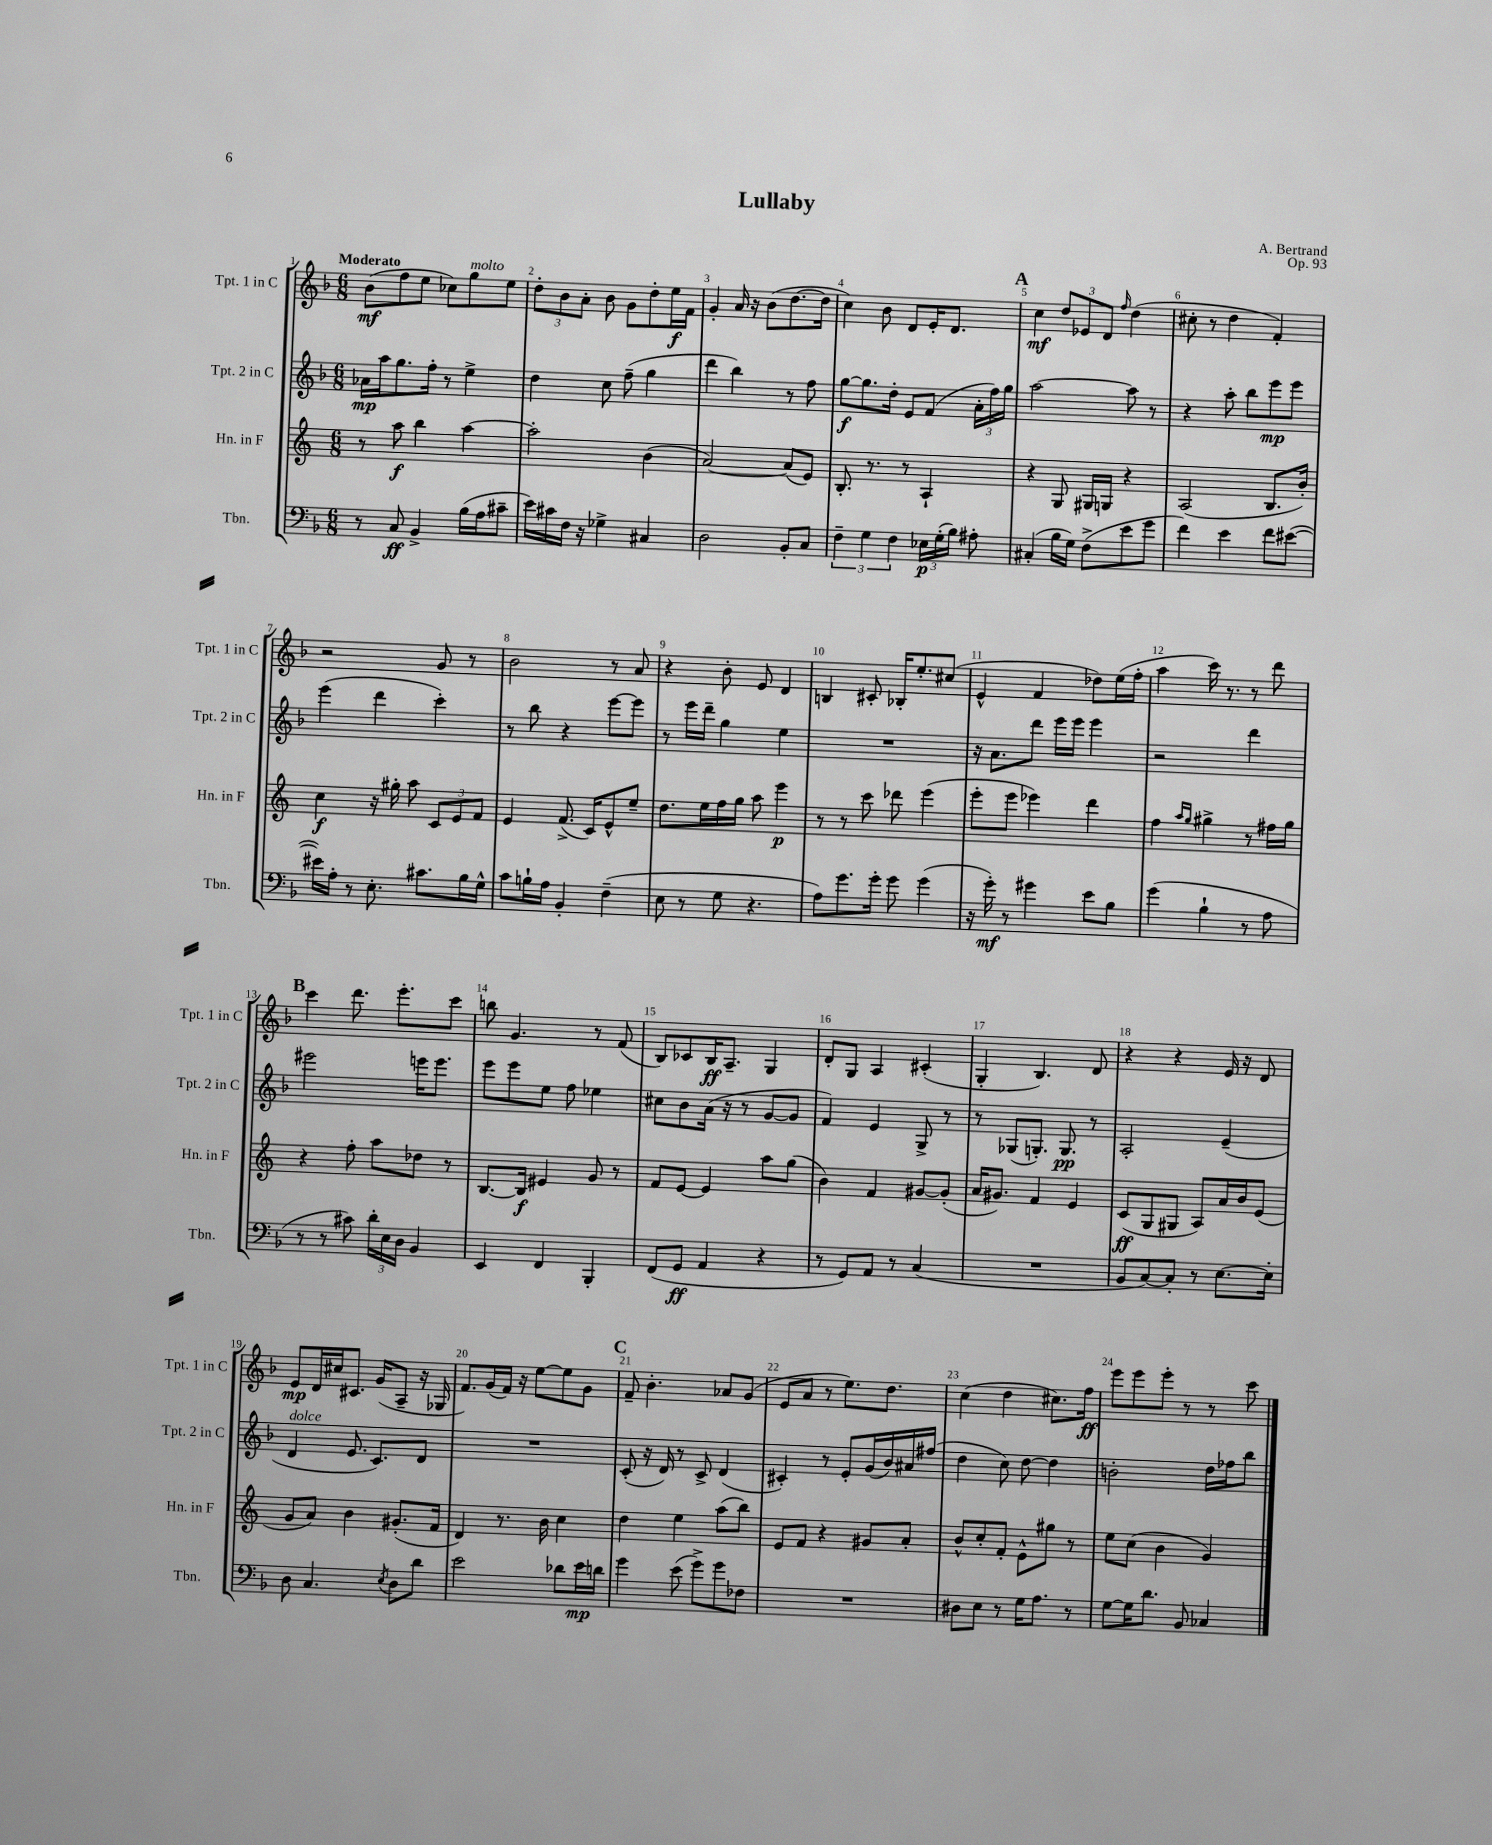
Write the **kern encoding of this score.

**kern	**kern	**kern	**kern
*staff4	*staff3	*staff2	*staff1
*clefF4	*clefG2	*clefG2	*clefG2
*k[b-]	*k[]	*k[b-]	*k[b-]
*M6/8	*M6/8	*M6/8	*M6/8
8r	8r	16a-	(8b-
.	.	16aa	.
8C	8aa	8.gg	8ff
4BB-^	4bb	.	8ee
.	.	16ff'	.
.	.	8r	8cc-)
(16B-	[4aa	4ee^	8gg
16A	.	.	.
8c#~	.	.	8ee
=	=	=	=
16e)	2aa']	4dd	12dd'
16c#	.	.	.
.	.	.	12b-
16F	.	.	.
.	.	.	12a'
16r	.	.	.
4G-^	.	8cc	8b-
.	.	(8ff~	8g
4C#	(4b	4gg	8dd'
.	.	.	16ee
.	.	.	16f
=	=	=	=
2D	[2a)	4ddd	4g'
.	.	4bb-)	16a
.	.	.	16r
.	.	.	(8b-
8BB-'	(8a]	8r	[8.dd
8C	8e)	8ff	.
.	.	.	16dd]
=	=	=	=
6F~	8.B'	[8gg	4cc)
.	.	8.gg]	.
6G	.	.	.
.	8.r	.	.
.	.	.	8b-
.	.	16dd'	.
6F	.	.	.
.	8r	8e	8d
24E-	4A`	(8f	16e'
(24G'	.	.	.
.	.	.	8.d
24B-)	.	.	.
8A#'	.	24a'	.
.	.	24ff)	.
.	.	24gg	.
=	=	=	=
(4C#'	4r	[2aa	4cc
16B-	8G	.	12dd
16G)	.	.	.
.	.	.	12e-
(8F^	16G#	.	.
.	.	.	12d
.	16G	.	.
.	.	.	16qqff
8e	4r	8aa]	(4dd
8g	.	8r	.
=	=	=	=
4f)	(2A	4r	8cc#'
.	.	.	8r
4e	.	8aa'	4dd
.	.	8bb-	.
8f	8.B	8eee	4f')
([8e#	.	8eee	.
.	16b')	.	.
=	=	=	=
16e#])	4cc	(4eee	2r
16A'	.	.	.
8r	.	.	.
8.E'	16r	4ddd	.
.	16gg#'	.	.
.	8aa	.	.
8.c#	.	.	.
.	12c	4ccc')	8g
.	12e	.	.
16B-	.	.	8r
.	12f	.	.
16G^^	.	.	.
=	=	=	=
8c	4e	8r	2b-
16B`	.	8bb-	.
16A	.	.	.
4BB-'	(8.f^	4r	.
.	16c)	.	.
(4F~	8e^^	[8eee	8r
.	8ee~	8eee]	8a
=	=	=	=
8E	8.dd	8r	4r
8r	.	16eee	.
.	16ee	16ddd~	.
8G	16ff	4gg	8b-'
.	16gg	.	.
4.r	8aa	.	8e
.	4eee	4ee	4d
=	=	=	=
8A)	8r	2.r	4B
8.g	8r	.	.
.	8ccc	.	8c#'
16g'	.	.	.
8g	8ddd-	.	16B-'
.	.	.	8.ee'
(4g	(4eee	.	.
.	.	.	(8cc#
=	=	=	=
16r	8eee'	16r	4e^^
16g')	.	8.a	.
8r	8eee	.	.
4g#	4eee-)	8ddd	4f
.	.	16eee	.
.	.	16eee	.
8e	4ddd	4eee	8dd-)
8B-	.	.	(16ee
.	.	.	16ff'
=	=	=	=
(4g	4ff	2r	4aa
.	16qqaa	.	.
.	16qqgg	.	.
4B-`	4gg#^	.	16ccc)
.	.	.	8.r
8r	8r	4ddd	8r
8A	16ff#	.	8ddd
.	16gg#	.	.
=	=	=	=
8r	4r	2eee#	4ccc
8r	.	.	.
8c#)	8ff'	.	8.ddd
24d'	8aa	.	.
24E	.	.	.
.	.	.	8.eee'
24D	.	.	.
4BB-	8dd-	16eee	.
.	.	8.eee	.
.	8r	.	8ccc
=	=	=	=
4EE	[8.B	8eee	8bb
.	.	8eee	4.g
.	16B]	.	.
4FF	4e#	8ee	.
.	.	8ff	.
4BBB-'	8g	4ee-	8r
.	8r	.	(8f
=	=	=	=
(8FF	8f	8cc#	8B-)
8GG	[8e	8b-	8c-
4AA	4e]	(16a	16B-
.	.	16r	8.A~
.	.	8r	.
4r	8aa	[8g	4G
.	(8gg	8g]	.
=	=	=	=
8r	4b)	4f)	8d'
8GG)	.	.	8G
8AA	4f	4e	4A
8r	.	.	.
(4C	[8g#	8G^	(4c#'
.	(8g#']	8r	.
=	=	=	=
2.r	16a	8r	4G'
.	8.g#)	.	.
.	.	(8G-	.
.	4f	8.G')	4.B-)
.	.	8.G	.
.	4e	.	.
.	.	8r	8d
=	=	=	=
8BB-	(8c	2A'	4r
[8C)	8G	.	.
8C']	8G#	.	4r
8r	8A)	.	.
[8.E	16a	(4e~	16e
.	16b	.	16r
.	(8e	.	8d
16E']	.	.	.
=	=	=	=
8D	8g	4d	8e
4.C	8a)	.	16d
.	.	.	16cc#
.	4b	8.e	8.c#
.	.	8.c)	(16g
8qE	.	.	.
8D	(8.g#'	.	8A~
8d	.	8d	16r
.	16f	.	16G-
=	=	=	=
2e	4d)	2.r	8.f)
.	.	.	(16g
.	8.r	.	16f)
.	.	.	16r
.	.	.	[8ee
.	16b	.	.
8d-	4cc	.	8ee]
16e	.	.	8g
16d	.	.	.
=	=	=	=
4g	4dd	(8c'	8f~
.	.	16r	4.b-'
.	.	16d)	.
(8e	4ee	8r	.
8g^)	.	8c^	.
8g	(8aa	(4d	8a-
8F-	8bb)	.	(8g
=	=	=	=
2.r	8e	4c#')	8e
.	8f	.	8a
.	4r	8r	8r
.	.	8e'	8.ee)
.	8g#	(16g	.
.	.	16b-)	8.dd
.	8a'	16a#	.
.	.	(16ff#	.
=	=	=	=
8D#	8b^^	4dd	(4cc
8E	8cc'	.	.
8r	8f'	8cc)	4dd
16G	8e^^	[8dd	.
8.A	.	.	.
.	8gg#	4dd]	8.cc#)
8r	8r	.	.
.	.	.	16ff
=	=	=	=
[8G	8ee	2b'	8eee
16G]	(8cc	.	8eee
8.d	.	.	.
.	4b	.	8eee'
8BB-	.	.	8r
4C-	4g)	16dd	8r
.	.	16ff-	.
.	.	8bb-	8ccc
==	==	==	==
*-	*-	*-	*-
